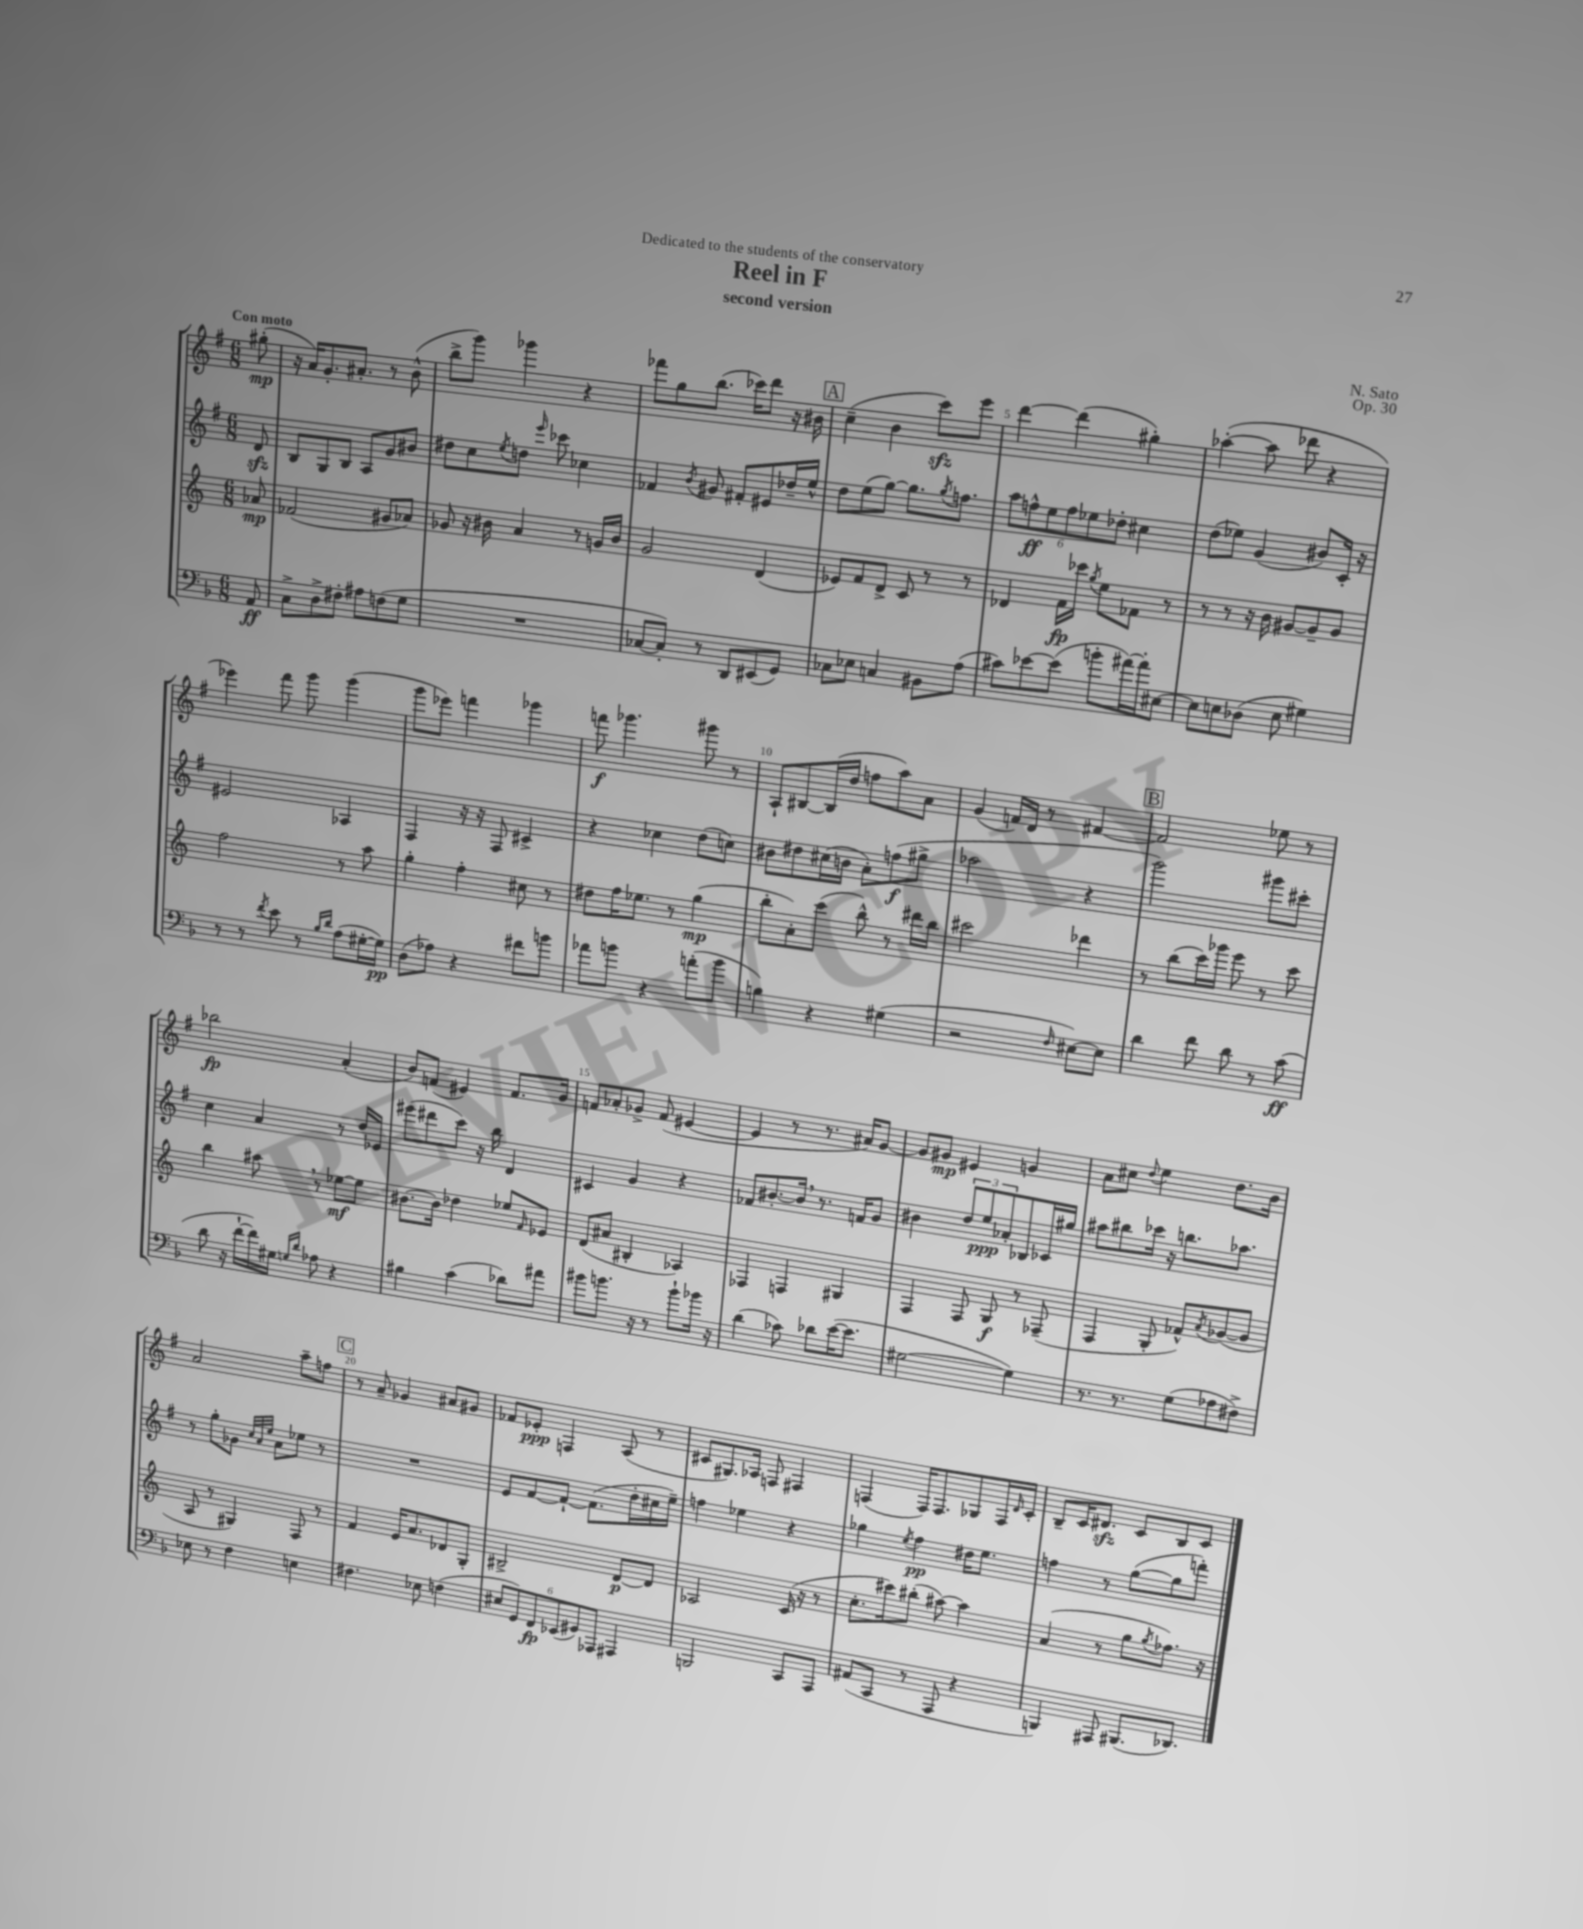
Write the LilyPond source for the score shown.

\header { title = "Reel in F" composer = "N. Sato" subtitle = "second version" dedication = "Dedicated to the students of the conservatory" opus = "Op. 30" }
<<
\new StaffGroup <<
\new Staff = "s0" {
    \clef treble \key g \major \numericTimeSignature \time 6/8 \partial 8 \tempo "Con moto"
    gis''8-.\mp( |
    r16 a'16) g'8.-. ais'8.-. r8 b'8-^( |
    b''8-> g'''8) ges'''4 r4 |
    fes'''8 g''8 b''8.( ces'''16) d'''8 r16 bis'16 |
    \mark \markup { \box "A" } c''4--( b'4 c'''8\sfz) e'''8 |
    d'''4~ d'''4( gis''4-.) |
    aes''4~-.( aes''8 des'''8 r4 |
    ees'''4) fis'''8 g'''8 g'''4( |
    g'''8 ees'''8) f'''4 ges'''4 |
    f'''8\f ges'''4. gis'''8 r8 |
    a8-! bis8~ bis16( d''16 f''8 a''8) a'8 |
    g'4( f'16) d'16 r8 fis'4~ |
    \mark \markup { \box "B" } fis'2 ees''8 r8 |
    bes''2\fp a'4-.( |
    b'8) f'8( eis'4) f'8. g'16 |
    f'8 aes'8-. ges'8-> f'8( eis'4~ |
    eis'4 r8 r8. ais'16) g'8~ |
    g'8 gis'8\mp eis'4 g'4 |
    a'8 cis''8 \appoggiatura { d''8 } e''4 d''8. b'16 |
    a'2 a''8-- f''8 |
    \mark \markup { \box "C" } r8 a'8-- ges'4 ais'8 gis'8 |
    fes'8 ees'8-.\ppp f4 a8( r8 |
    cis'8 gis8.) aes16 f8 fis4 |
    f4( f16) f8. ges8 f16 \grace { d'16 } c'16-. |
    b8-- c'16 dis'8.\sfz c'8 b8 c'8 \bar "|." |
}
\new Staff = "s1" {
    \clef treble \key g \major \numericTimeSignature \time 6/8 \partial 8
    d'8\sfz |
    b8 g8 b8 a8 g'8 bis'8 |
    dis''8 c''8 \acciaccatura { e''8 } d''8 \grace { e'''16 } ces'''8 ces''4 |
    fes'4 \acciaccatura { b'8 } gis'8 fis'8-. eis'8 des''16-- e''16-^ |
    \mark \markup { \box "A" } d''8 e''8( g''8~) g''8. \acciaccatura { g''8 } f''8. |
    \tuplet 6/4 { a''8 f''8-^\ff e''8 f''8 ees''8 des''8-. } cis''4 |
    d''8( ees''8) g'4( bis'8) c'16-. r16 |
    eis'2 aes4 |
    fis4 r16 r16 fis8 cis'4-> |
    r4 ces''4 d''8( c''8) |
    bis'8 dis''8 cis''16( b'16 a'8-.) f''8\f( gis''8-> |
    aes''2 r4 |
    \mark \markup { \box "B" } g'''2) gis'''8 cis'''8-. |
    c''4 a'4 r8 d''16 ees'16 |
    eis'''8( dis'''8 c'''8) r16 b''16 d'4 |
    cis'4 g'4 r4 |
    fes'8 bis'8.~-. bis'16 \breathe r8. f'16 g'8 |
    bis'4 \tuplet 3/2 { d''8 e''8\ppp aes'8-. } bes8 ces'16 gis''16 |
    ais''8 bis''8 ces'''16 r16 b''8. aes''8. |
    r8 g''8-. ges'8 \grace { c''32 a'32 e''32 } a'8 ees''8 r8 |
    \mark \markup { \box "C" } R2. |
    e'8 fis'8~ fis'8~-! fis'8.( d''16-. cis''16 e''16--) |
    f''4 ees''4 r4 |
    ges''4 \acciaccatura { e''8 } fis''4\pp dis''16 e''8. |
    f''4 r8 g''8~( g''8 f'''8-.) \bar "|." |
}
\new Staff = "s2" {
    \clef treble \key c \major \numericTimeSignature \time 6/8 \partial 8
    aes'8\mp |
    fes'2( gis'8 aes'8) |
    ges'8 r16 bis'16 a'4 r8 g'16 bis'16 |
    g'2 d'4( |
    \mark \markup { \box "A" } ees'8) f'8 d'8-> c'8 r8 r8 |
    des'4 f'16\fp ces'''16 \acciaccatura { g''8 } e''8 fes'8 r8 |
    r8 r8 r16 b'16 gis'8~ gis'8-- gis'8 |
    f''2 r8 a''8 |
    g''4-. f''4-. cis''8 r8 |
    dis''8 f''16 ees''8. r8 g''4\mp( |
    b''8-. a'8-.) c'''8( b''8-^) r8 dis'''16 b''16 |
    cis'''2 des'''4 |
    \mark \markup { \box "B" } r8 b''8( c'''16) ges'''16 e'''8 r8 c'''8 |
    b''4 ais''8 \breathe r8 ees''8~\mf ees''8 |
    bis'8.~ bis'16 des''4 ees''8 \grace { f'16 } ees'8 |
    d'8( ais'8 bis4-. aes4) |
    fes4 f4 gis4 |
    f4 f8 g8\f r8 fes8--( |
    f4 g8-. fes'8-^) \acciaccatura { a'8 } ges'8~( ges'8 |
    a8 r8 gis4) f8 r8 |
    \mark \markup { \box "C" } f'4 e'16 a'8. des'8 g8-. |
    bis2-> d'8~\p d'8 |
    aes2 c'16( r16 r8 |
    c''8.-. cis'''16) bis''8-.( ais''8~) ais''4 |
    a'4( r8 g''8 \acciaccatura { g''8 } fes''8.) r16 \bar "|." |
}
\new Staff = "s3" {
    \clef bass \key f \major \numericTimeSignature \time 6/8 \partial 8
    a,8\ff |
    c8-> d8-> fis8-. ais8 f8( g8 |
    R2. |
    ces8~ ces8-.) r8 d,8 eis,8( g,8) |
    \mark \markup { \box "A" } ces8 ees8 c4 bis,8 a8( |
    cis'8) ees'8~ ees'8( b'8-. ais'16~) ais'16-. eis8~ |
    eis8 e8 des8( e8 gis4) |
    r8 r8 \acciaccatura { f'8 } e'8 r8 \grace { bes16 d'16 } a8( gis16~-. gis16\pp) |
    d8( aes8) r4 fis'8 b'8 |
    aes'8 b'8 r4 a'8-.( b'8 |
    b4) r4 gis4( |
    r2 \grace { f16 } eis8~) eis8 |
    \mark \markup { \box "B" } d'4 f'8 d'8 r8 c'8\ff( |
    d'8 r16 f'16~-! f'16) gis16 \grace { g16 d'16 } aes8 r4 |
    bis4 c'4( des'8) ais'8 |
    bis'8 b'8. r16 r8 b'8-! bes'16 r16 |
    d'4( ces'8) des'8 e'16~( e'8. |
    gis2~ gis4) |
    r8. r8. g8( aes8 fis8->) |
    ees8 r8 f4 e4 |
    \mark \markup { \box "C" } fis4. ees8 f4( |
    \tuplet 6/4 { eis8 g,8) f,8\fp ees,8( gis,8) aes,,8 } ais,,4 |
    b,,2 c,8 a,,8 |
    ais,8( c,8 r8 a,,8 r4 |
    b,,4) ais,,8 bis,,8.( des,8.) \bar "|." |
}
>>
>>
\layout { \context { \Score \override BarNumber.break-visibility = ##(#f #t #t) barNumberVisibility = #(every-nth-bar-number-visible 5) } }
